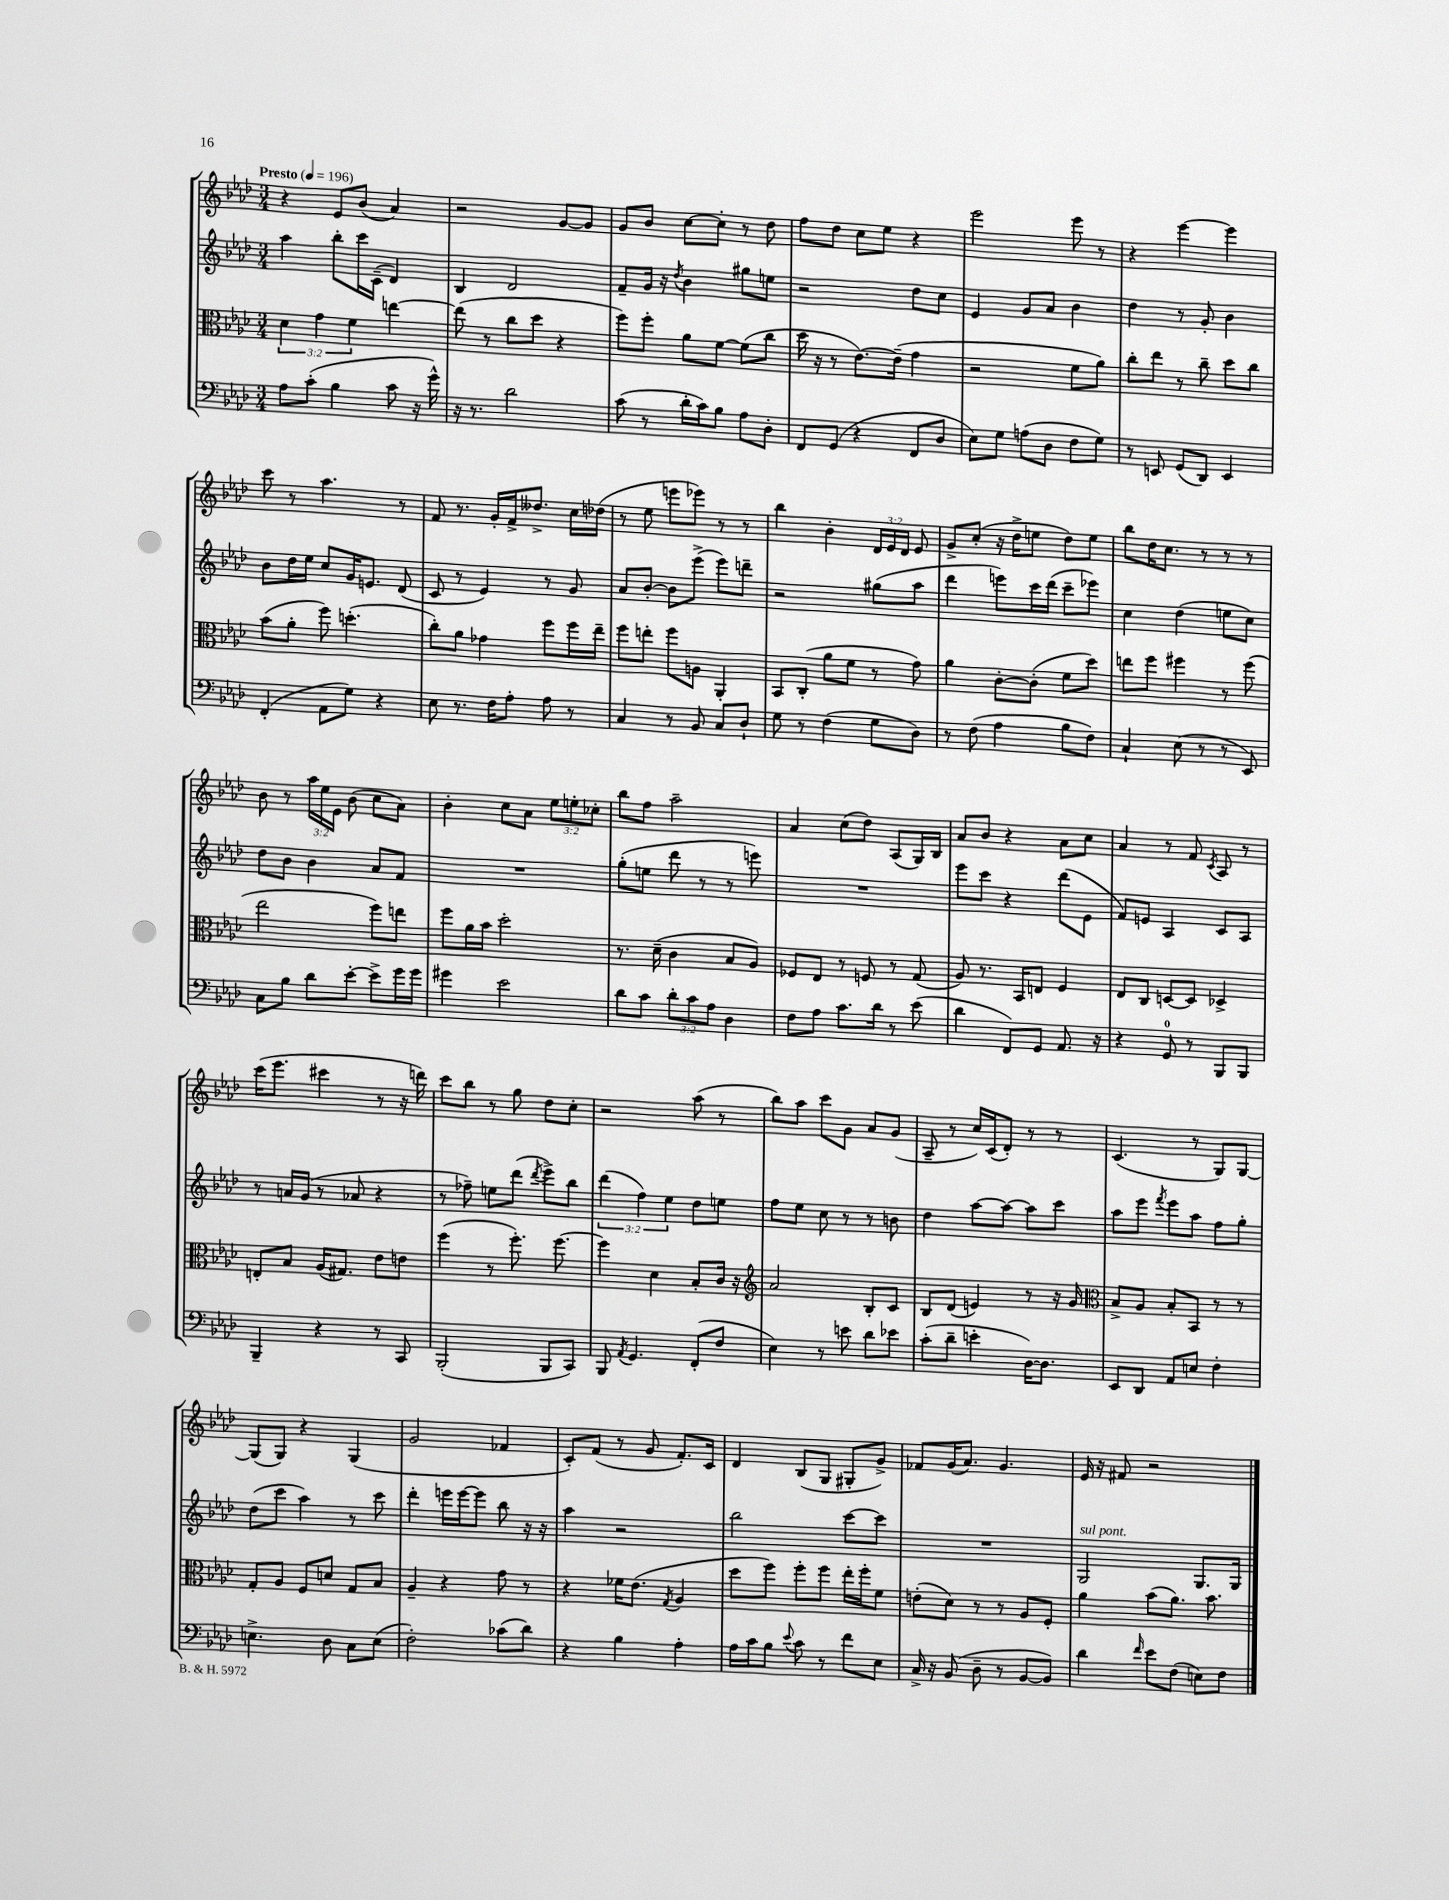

**kern	**kern	**kern	**kern
*part4	*part3	*part2	*part1
*staff4	*staff3	*staff2	*staff1
*clefF4	*clefC3	*clefG2	*clefG2
*k[b-e-a-d-]	*k[b-e-a-d-]	*k[b-e-a-d-]	*k[b-e-a-d-]
*M3/4	*M3/4	*M3/4	*M3/4
*MM196	*MM196	*MM196	*MM196
=1	=1	=1	=1
!	!	!	!LO:TX:a:B:t=Presto
8A-\L	6d-\	4aa-\	4r
(8c'\J	.	.	.
.	6g\	.	.
4B-\	.	8bb-'\L	8e-/L
.	6f\	.	.
.	.	16ccc\L	(8b-/J
.	.	(16c~\JJ	.
8c\	[4een\	4d-/)	4a-/)
16r	.	.	.
16g^^\)	.	.	.
=2	=2	=2	=2
16r	(8ee\]	4B-/	2r
8.r	.	.	.
.	8r	.	.
2d-\	8cc\L	2d-/	.
.	8dd-\J	.	.
.	4r	.	[8g/L
.	.	.	8g/J]
=3	=3	=3	=3
(8c\	8ff\L)	8f~/L	8g/L
8r	8ff'\J	16g/Jk	8b-/J
.	.	16r	.
.	.	8qdd-/	.
16d-'\LL	8a-\L	4b-\	[8cc\L
16c\J)	.	.	.
8B-\J	[8f\J	.	8cc'\J]
8A-\L	(8f\L]	8gg#X\L	8r
8D-'\J	8cc\J	8een\J	8dd-\
=4	=4	=4	=4
8FF/L	16dd-\	2r	8ff\L
.	16r	.	.
(8GG/J	8r	.	8dd-\J
4r	[8.e-\L)	.	8cc\L
.	.	.	8ee-\J
.	(16e-~\Jk]	.	.
8FF/L	4g\	8dd-\L	4r
8D-/J	.	8cc\J	.
=5	=5	=5	=5
8E-\L)	2r	4e-/	2eee-\
8G\J	.	.	.
(8An\L	.	8g/L	.
8D-\J	.	8a-/J	.
8F\L	8f\L	4b-\	8eee-\
8G\J)	8a-\J)	.	8r
=6	=6	=6	=6
8r	8cc'\L	4dd-\	4r
8EEn/	8ee-\J	.	.
(8GG/L	8r	8r	[4eee-\
8DD-/J)	8cc~\	8g'/	.
4EE/	8dd-\L	4b-\	4eee-\]
.	8cc\J	.	.
!!LO:LB:g=z
=7	=7	=7	=7
(4FF'/	(8b-\L	8b-\L	8ccc\
.	8a-'\J	16dd-\L	8r
.	.	16ee-\JJ	.
8AA-\L	8ff\)	8cc/L	4.aa-\
8G\J)	(4.ddn'\	16g/K	.
.	.	8.en/J	.
4r	.	.	.
.	.	(8d-/	8r
=8	=8	=8	=8
8E-\	8cc'\L)	8c/	8f/
8.r	8a-\J	8r	8.r
.	4g-X\	4e-/)	.
16F\KL	.	.	16g'/LL
8A-'\J	.	.	16f^/J
.	.	.	8.dd--X^/J
8A-\	8ff\L	8r	.
8r	16ff\L	8g/	16cc\LL
.	16ee-~\JJ	.	(16dd-X\JJ
=9	=9	=9	=9
4C/	8ff\L	8a-/L	8r
.	8een'\J	[8b-'/J	8ee-\
8r	8ff\L	8b-\L]	8eeen\L
8BB-/	8An\J	(8eee-^\J	8eee-X\J)
8C/L	4AA-'/	8eee-\L)	8r
8D-`/J	.	8dddn~\J	8r
=10	=10	=10	=10
8G\	8BB-/L	2r	4bb-\
8r	(8C'/J	.	.
(4F\	8a-\L	.	4b-'\
.	8f\J	.	.
8G\L	8r	(8gg#X\L	24d-/LL
.	.	.	24e-/
.	.	.	24d-/JJ
8D-\J)	8g\)	8aa-\J	8e-/
=11	=11	=11	=11
8r	4a-\	4ddd-\	8g^/L
(8F\	.	.	(8cc'/J
4A-\	[8c'\L	8eeen\L)	16r
.	.	.	16dd-^\KL
.	(8c'\J]	16ccc\L	8een\J
.	.	(16ddd-\JJ	.
8B-\L	8f\L	8ccc~\L	8dd-\L)
8F\J)	8dd-\J)	8eee-X\J)	8ee\J
=12	=12	=12	=12
4C`/	8een\L	4cc\	8bb-\L
.	8ff\J	.	16dd-\K
.	.	.	8.cc\J
(8E-\	4ff#X\	(4dd-\	.
8r	.	.	8r
8r	8r	8een\L	8r
8EE-/)	(8ff#\	8cc\J)	8r
!!LO:LB:g=z
=13	=13	=13	=13
8C\L	2ee-\	8dd-\L	8b-\
8B-\J	.	8b-\J	8r
8d-\L	.	4b-\	24aa-\LL
.	.	.	24ee-\
.	.	.	24e-\JJ
[8e-'\J	.	.	(8b-\
8e-^\L]	8ff\L)	8a-/L	8cc\L
16g\L	8een\J	8f/J	8a-\J)
16g\JJ	.	.	.
=14	=14	=14	=14
4g#X\	8ff\L	2.r	4b-'\
.	16a-\L	.	.
.	16b-\JJ	.	.
2e-\	2dd-'\	.	8cc\L
.	.	.	8a-\J
.	.	.	12ee-\L
.	.	.	12een'\
.	.	.	12cc-X'\J
=15	=15	=15	=15
8d-\L	8.r	(8gg'\L	8bb-\L
8c\J	.	8een\J	8ff\J
.	(16d-~\	.	.
12d-'\L	4c\	8ddd-\	2aa-~\
12c\	.	.	.
.	.	8r	.
12A-\J	.	.	.
4D-\	8B-/L	8r	.
.	8A-/J)	8eeen\)	.
=16	=16	=16	=16
8F\L	8F-X/L	2.r	4a-/
8A-\J	8E-/J	.	.
8.c\L	8r	.	(8cc\L
.	8Fn/	.	8dd-\J)
16d-\Jk	.	.	.
8r	8r	.	(8A-/L
(8e-\	(8G/	.	16G/L)
.	.	.	16B-/JJ
=17	=17	=17	=17
4d-\	8A-/)	8eee-\L	8a-/L
.	8.r	8ccc\J	8b-/J
8FF/L)	.	4r	4r
.	16BB-/KL	.	.
8GG/J	8En/J	.	.
8.AA-/	4F/	(8ddd-\L	8a-\L
.	.	8e-\J	8cc\J
16r	.	.	.
=18	=18	=18	=18
4r	8E-/L	8f/L)	4a-/
.	8C/J	8en/J	.
8GG/	[8Dn/L	4A-/	8r
8r	8D/J]	.	8f/
.	.	.	8qc/
8BBB-/L	4D-X^/	8c/L	8A-/
8BBB-/J	.	8A-/J	8r
!!LO:LB:g=z
=19	=19	=19	=19
4BBB-~/	8En'/L	8r	(16ccc\KL
.	.	.	8.eee-\J
.	8B-/J	16an/LL	.
.	.	(16g/JJ	.
4r	(16A-/KL	8r	4ccc#X\
.	8.G#X/J)	.	.
.	.	8a-X/	.
8r	8e-\L	4r	8r
8CC/	8en\J	.	16r
.	.	.	16dddn\)
=20	=20	=20	=20
(2BBB-'/	(4ff\	8r	8ccc\L
.	.	8ff-X~\)	8bb-\J
.	8r	8een\L	8r
.	8.ff'\)	(8ddd-\J	8gg\
.	.	8qddd-/	.
8BBB-/L	.	8eee-^\L)	8dd-\L
.	[8.ff\	.	.
8CC/J)	.	8bb-\J	8cc'\J
=21	=21	=21	=21
8BBB-/	4ff\]	(6ddd-\	2r
8qAA-/	.	.	.
4.GG/	.	.	.
.	.	6ff\)	.
.	4d-\	.	.
.	.	6ee-\	.
(8FF'/L	8B-'/L	8dd-\L	(8aa-\
8F/J	16c/Jk	8een\J	8r
.	16r	.	.
=22	=22	=22	=22
*	*clefG2	*	*
4E-\)	2a-/	8ff\L	8bb-\L)
.	.	8ee-\J	8aa-\J
8r	.	8cc\	8ccc\L
8en\	.	8r	8g\J
8d-\L	8B-'/L	8r	8a-/L
8e-X\J	8c/J	8bn\	(8g/J
=23	=23	=23	=23
(8c'\L	8B-/L	4dd-\	8A-~/
8d-~\J	(8d-/J	.	8r
4en'\	4en/)	[8aa-\L	16cc/LL)
.	.	.	(16c/J
.	.	8aa-\J_	8d-'/J)
[16D-\KL)	8r	8aa-\L]	8r
8.D-\J]	.	.	.
.	16r	8ccc\J	8r
.	16g/	.	.
=24	=24	=24	=24
*	*clefC3	*	*
8EE-/L	8B-^/L	8aa-\L	(4.c/
8DD-/J	8A-/J	8eee-\J	.
.	.	8qfff/	.
8AA-/L	8B-'/L	8eee-\L	.
8En/J	8BB-/J	8aa-\J	8r
4F'\	8r	8ff\L	8G/L)
.	8r	8gg'\J	[8G/J
!!LO:LB:g=z
=25	=25	=25	=25
4.En^\	8G'/L	(8dd-\L	(8G/L]
.	8A-/J	8ccc\J	8G/J)
.	8F/L	4aa-\)	4r
8D-\	8dn/J	.	.
8C\L	8G/L	8r	(4G/
(8E\J	8B-/J	8ccc\	.
=26	=26	=26	=26
2F'\)	4A-~/	4ddd-'\	2g/
.	4r	16eeen\LL	.
.	.	[16eee\J	.
.	.	8eee\J]	.
(8c-X\L	8g\	8bb-\	4f-X/
8d-\J)	8r	16r	.
.	.	16r	.
=27	=27	=27	=27
4r	4r	4aa-\	8c'/L)
.	.	.	(8f/J
4B-\	16f-X\KL	2r	8r
.	(8.e-\J	.	.
.	.	.	8g/
.	8qG/	.	.
4A-'\	4A-/	.	8.f'/L)
.	.	.	16c/Jk
=28	=28	=28	=28
16A-\LL	8dd-\L	2bb-\	4d-/
16c\J	.	.	.
8B-\J	8ff\J)	.	.
8qqe-/	.	.	.
8c\	8ff'\L	.	(8B-/L
8r	8ff\J	.	8G/J
8f\L	16ee-'\LL	[8ccc\L	8G#X'/L
.	16ff'\J	.	.
8E-\J	8f\J	8ccc\J]	8g^/J)
=29	=29	=29	=29
16C^/	(8en'\L	2.r	8f-X/L
16r	.	.	.
(8BB-/	8d-\J)	.	(16g/K
.	.	.	8.a-/J)
8D-~\	8r	.	.
8r	8r	.	4.g/
[8BB-/L	8A-/L	.	.
8BB-/J])	8F'/J	.	.
=30	=30	=30	=30
!	!	!LO:TX:a:i:t=sul pont.	!
4d-\	4a-\	2G/	16e-/
.	.	.	16r
.	.	.	8f#X/
16qqf/	.	.	.
8e-\L	(8b-\L	.	2r
(8F\J	8.a-\J)	.	.
8En\L)	.	8.G/L	.
.	8.b-\	.	.
8F\J	.	.	.
.	.	16G/Jk	.
==	==	==	==
*-	*-	*-	*-
